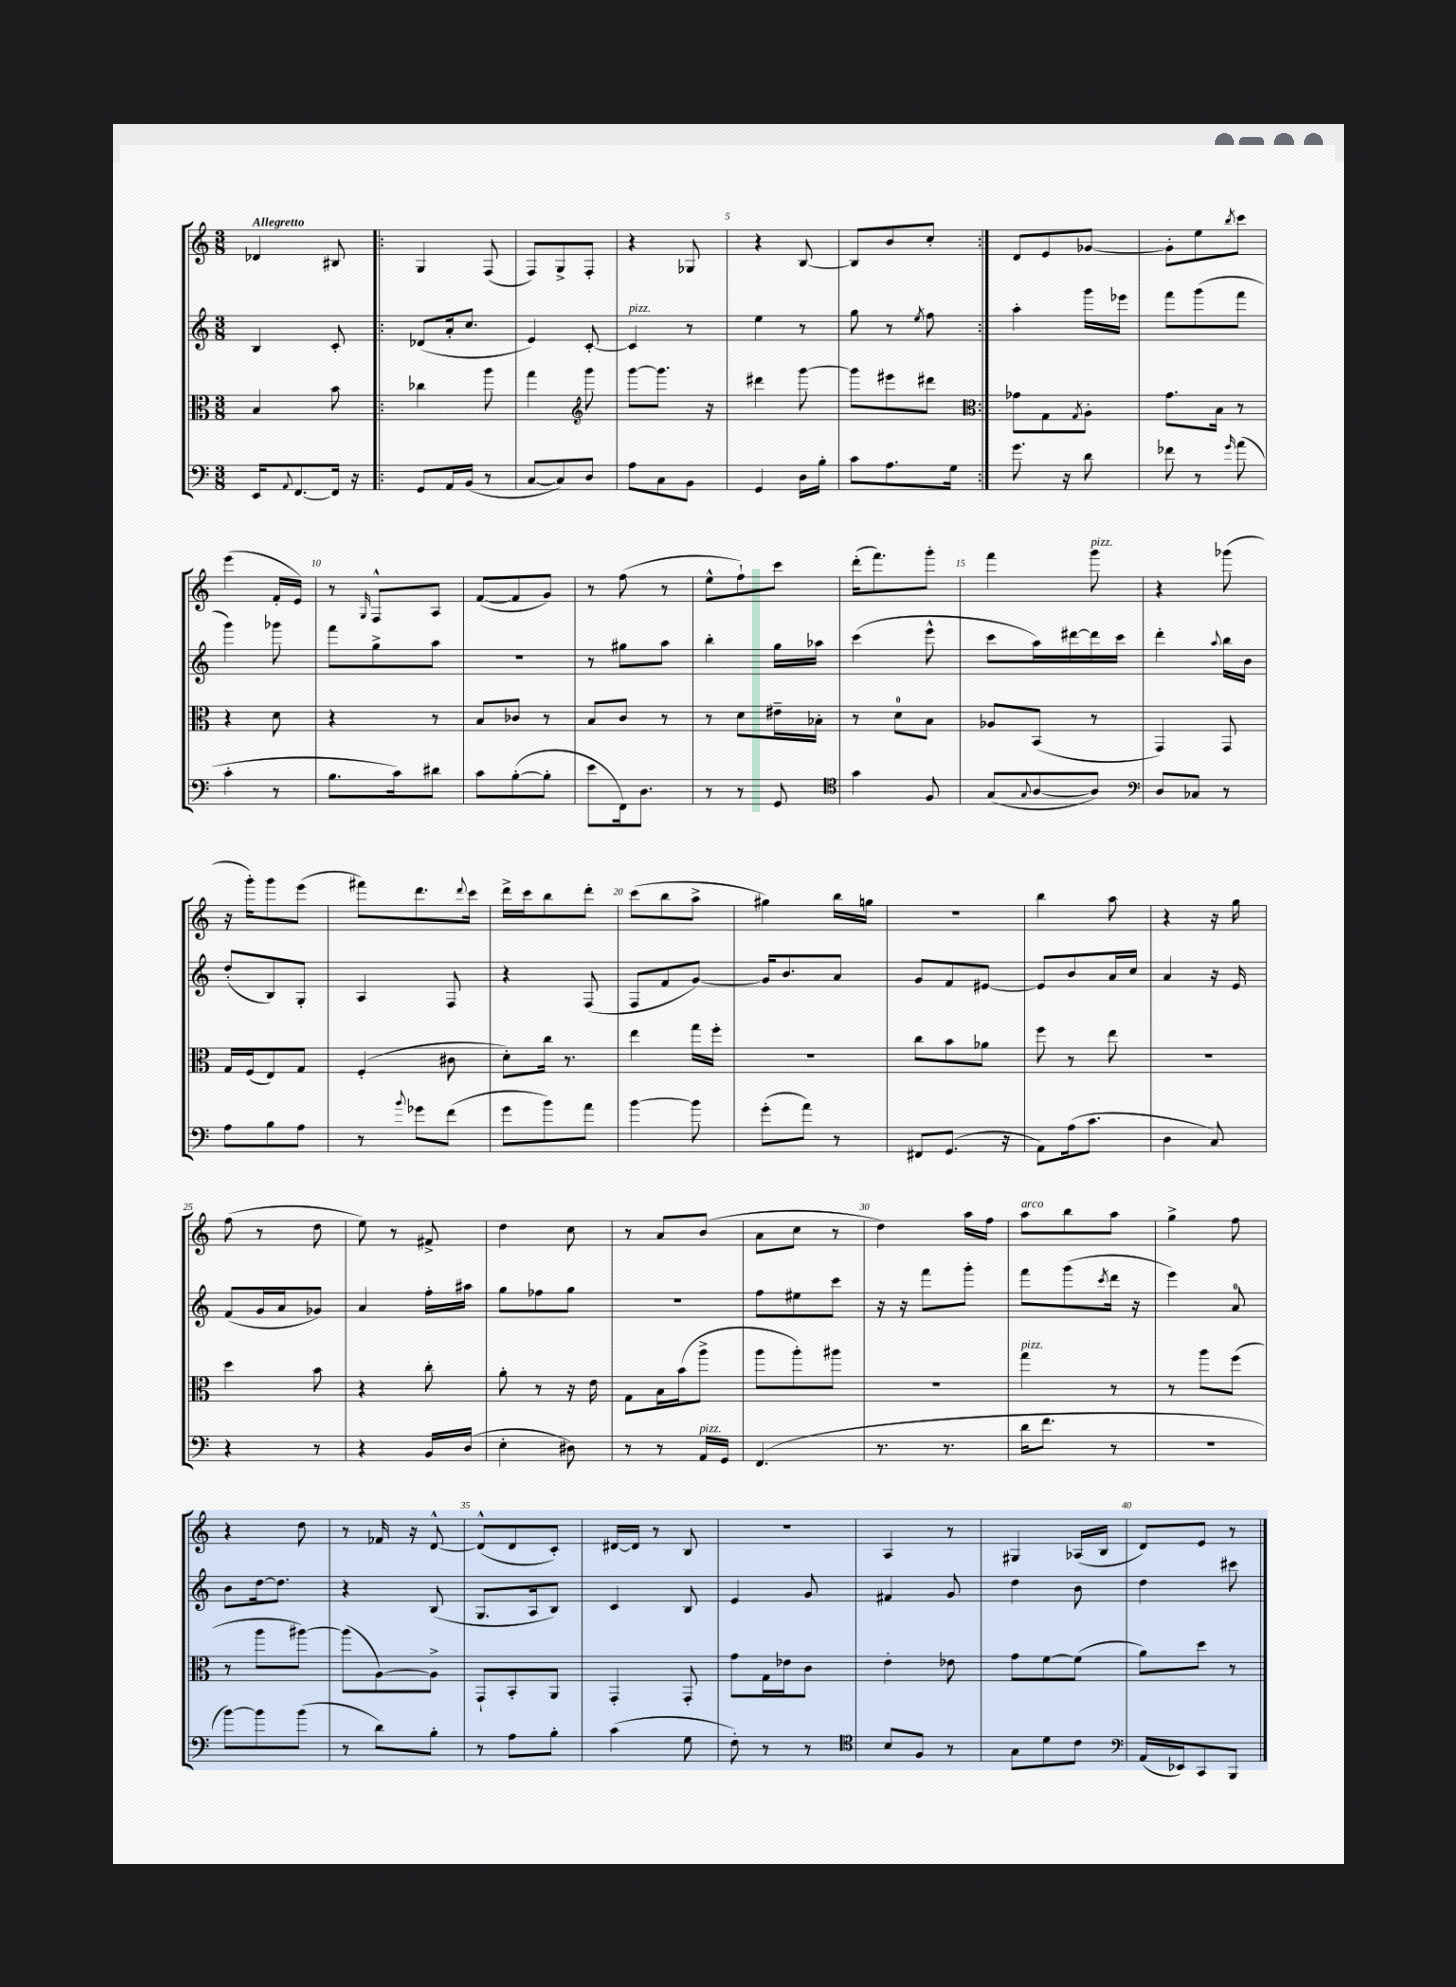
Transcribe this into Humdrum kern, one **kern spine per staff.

**kern	**kern	**kern	**kern
*part4	*part3	*part2	*part1
*staff4	*staff3	*staff2	*staff1
*clefF4	*clefC3	*clefG2	*clefG2
*k[]	*k[]	*k[]	*k[]
*M3/8	*M3/8	*M3/8	*M3/8
=1	=1	=1	=1
!	!	!	!LO:TX:a:B:t=Allegretto
16EE/KL	4B/	4B/	4d-X/
8qqAA/	.	.	.
[8.FF/	.	.	.
16FF/Jk]	8b\	8c'/	8B#X/
16r	.	.	.
=2!|:	=2!|:	=2!|:	=2!|:
8GG/L	4cc-X\	(8d-X/L	4G/
16AA/L	.	16a'/k	.
(16BB/JJ	.	8.cc/J	.
8r	8aa\	.	(8F/
=3	=3	=3	=3
[8C/L	4gg\	4e/)	8F/L)
8C/])	.	.	8G^/
*	*clefG2	*	*
8D/J	8ggg\	[8c'/	8F'/J
=4	=4	=4	=4
!	!	!LO:TX:a:i:t=pizz.	!
8A\L	[8ggg\L	4c/]	4r
8C\	8.ggg\J]	.	.
8BB\J	.	8r	8G-X/
.	16r	.	.
=5	=5	=5	=5
4GG/	4ddd#X\	4ee\	4r
16D\LL	[8ggg\	8r	[8B/
16B'\JJ	.	.	.
=6	=6	=6	=6
8c\L	8ggg\L]	8gg\	8B/L]
8.A\	8eee#X\	8r	8b/
.	.	8qee/	.
.	8ddd#X\J	8ff\	8cc'/J
16G\Jk	.	.	.
=7:|!	=7:|!	=7:|!	=7:|!
*	*clefC3	*	*
8.g\	8g-X\L	4aa'\	8d/L
.	8G\	.	8e/
16r	.	.	.
.	8qG/	.	.
8d\	8A'\J	16ggg\LL	[8g-X/J
.	.	16eee-X\JJ	.
=8	=8	=8	=8
8f-X\	8.g\L	8fff\L	8g-'\L]
8r	.	(8ggg\	8ee\
.	16B\Jk	.	.
16qqg/	.	.	8qbb/
(8a\	8r	8fff\J	8ccc\J
!!LO:LB:g=z
=9	=9	=9	=9
4c'\	4r	4ggg\)	(4eee\
8r	8d\	8ggg-X\	16f'/LL
.	.	.	16e/JJ)
=10	=10	=10	=10
8.B\L	4r	8fff\L	8r
.	.	.	16qqG/
.	.	8gg^\	8F^^/L
16c\k)	.	.	.
8d#X\J	8r	8aa\J	8A/J
=11	=11	=11	=11
8c\L	8B/L	4.r	([8f/L
([8B'\	8c-X/J	.	8f/]
8B'\J]	8r	.	8g/J)
=12	=12	=12	=12
8e\L	8B/L	8r	8r
16FF\k)	8c/J	8gg#X\L	(8ff\
8.D\J	.	.	.
.	8r	8aa\J	8r
=13	=13	=13	=13
8r	8r	4bb'\	8ee^^\L
8r	8d\L	.	8ff`\)
8GG/	16e#X~\L	16gg\LL	8ccc\J
.	16B-X'\JJ	16aa-X\JJ	.
=14	=14	=14	=14
*clefC4	*	*	*
4g\	8r	(4ccc\	(16ddd'\KL
.	.	.	8.fff\)
.	8d\L	.	.
8F/	8B\J	8eee^^\	8ggg'\J
=15	=15	=15	=15
(8G/L	8A-X/L	8ccc\L	4fff\
8qqG/	.	.	.
[8A/	(8BB/J	16aa\L)	.
.	.	[16ddd#X\	.
!	!	!	!LO:TX:a:i:t=pizz.
8A/J])	8r	16ddd#\]	8ggg\
.	.	16ccc\JJ	.
=16	=16	=16	=16
*clefF4	*	*	*
8D/L	4GG/)	4ddd'\	4r
8C-X/J	.	.	.
.	.	8qqaa/	.
8r	8GG/	16bb\LL	(8ggg-X\
.	.	16b\JJ	.
!!LO:LB:g=z
=17	=17	=17	=17
8A\L	16G/LL	(8dd'/L	16r
.	(16F/J	.	16ggg'\KL)
8B\	8E/)	8B/)	8ggg\
8A\J	8G/J	8G'/J	(8eee\J
=18	=18	=18	=18
8r	(4F'/	4A/	8fff#X\L)
8qqb/	.	.	.
8g-X\L	.	.	8.ddd\
(8f\J	8c#X\	8F/	.
.	.	.	8qqddd/
.	.	.	16ccc\Jk
=19	=19	=19	=19
8g\L	8d'\L)	4r	16ddd^\LL
.	.	.	16ccc\J
8b\)	16cc\Jk	.	8bb\
.	8.r	.	.
8a\J	.	(8F/	8ddd'\J
=20	=20	=20	=20
[4b\	4ee\	8F/L	(8ccc\L
.	.	8f/	8bb\
8b\]	16gg\LL	[8g/J)	8aa^\J
.	16ff'\JJ	.	.
=21	=21	=21	=21
(8g'\L	4.r	16g/KL]	4gg#X\)
.	.	8.b/	.
8a\J)	.	.	.
8r	.	8a/J	16bb\LL
.	.	.	16ggn\JJ
=22	=22	=22	=22
8FF#X/L	8cc\L	8g/L	4.r
(8.GG/J	8b\	8f/	.
.	8a-X\J	[8e#X/J	.
16r	.	.	.
=23	=23	=23	=23
8AA\L)	8ff\	8e#/L]	4bb\
(16A\k	8r	8b/	.
8.c\J	.	.	.
.	8ee\	16a/L	8aa\
.	.	16cc/JJ	.
=24	=24	=24	=24
4D\	4.r	4a/	4r
8C/)	.	16r	16r
.	.	16e/	16gg\
!!LO:LB:g=z
=25	=25	=25	=25
4r	4dd\	(8f/L	(8ff\
.	.	16g/L	8r
.	.	16a/J	.
8r	8b\	8g-X/J)	8dd\
=26	=26	=26	=26
4r	4r	4a/	8ee\)
.	.	.	8r
16BB/LL	8cc'\	16ff'\LL	8f#X^/
(16D/JJ	.	16aa#X\JJ	.
=27	=27	=27	=27
4E'\	8a'\	8gg\L	4dd\
.	8r	8ff-X\	.
8D#X\)	16r	8gg\J	8cc\
.	16e\	.	.
=28	=28	=28	=28
8r	8G\L	4.r	8r
8r	16B\L	.	8a/L
.	(16b\J	.	.
!LO:TX:a:i:t=pizz.	!	!	!
16AA/LL	8aa^\J	.	(8b/J
16GG/JJ	.	.	.
=29	=29	=29	=29
(4.FF/	8aa\L	8ff\L	8a\L
.	8aa'\)	8ee#X\	8cc\J
.	8aa#X\J	8ccc\J	8r
=30	=30	=30	=30
8.r	4.r	16r	4dd\)
.	.	16r	.
.	.	8fff\L	.
8.r	.	.	.
.	.	8ggg'\J	16aa\LL
.	.	.	16ff\JJ
=31	=31	=31	=31
!	!	!	!LO:TX:a:i:t=arco
!	!LO:TX:a:i:t=pizz.	!	!
16d\KL	4gg\	8fff\L	8aa\L
8.f\J	.	.	.
.	.	(8ggg\	8bb\
.	.	8qccc/	.
8r	8r	16ddd\Jk	8aa\J
.	.	16r	.
=32	=32	=32	=32
4.r	8r	4eee\)	4gg^\
.	8aa\L	.	.
.	(8ff\J	8a/	8ff\
!!LO:LB:g=z
=33	=33	=33	=33
[8b\L)	8r	8b\L	4r
8b\]	8aa\L	[16dd\k	.
.	.	8.dd\J]	.
(8b\J	[8aa#X\J)	.	8dd\
=34	=34	=34	=34
8r	(8aa#\L]	4r	8r
8d\L)	[8A\)	.	16f-X/
.	.	.	16r
8B'\J	8A^\J]	(8B/	[8d^^/
=35	=35	=35	=35
8r	8GG`/L	8.G/L	(8d^^/L]
8A\L	8BB'/	.	8d/
.	.	16A/k	.
8B'\J	8AA/J	8B/J)	8c'/J)
=36	=36	=36	=36
(4c\	4GG'/	4c/	[16d#X/LL
.	.	.	16d#/JJ]
.	.	.	8r
8G\	8GG'/	8B/	8B/
=37	=37	=37	=37
8F'\)	8g\L	4e/	4.r
8r	16G\L	.	.
.	16e-X\J	.	.
8r	8c\J	8g/	.
=38	=38	=38	=38
*clefC4	*	*	*
8B/L	4e'\	4f#X/	4A/
8F/J	.	.	.
8r	8e-X\	8g/	8r
=39	=39	=39	=39
8G\L	8g\L	4dd\	4G#X/
8d\	[8f\	.	.
8c\J	(8f\J]	8b\	(16A-X/LL
.	.	.	16B/JJ
=40	=40	=40	=40
*clefF4	*	*	*
(16AA/LL	8a\L)	4dd\	8d/L)
16EE-X/J)	.	.	.
8CC/	8dd\J	.	8e/J
8BBB/J	8r	8ccc#X\	8r
==	==	==	==
*-	*-	*-	*-
